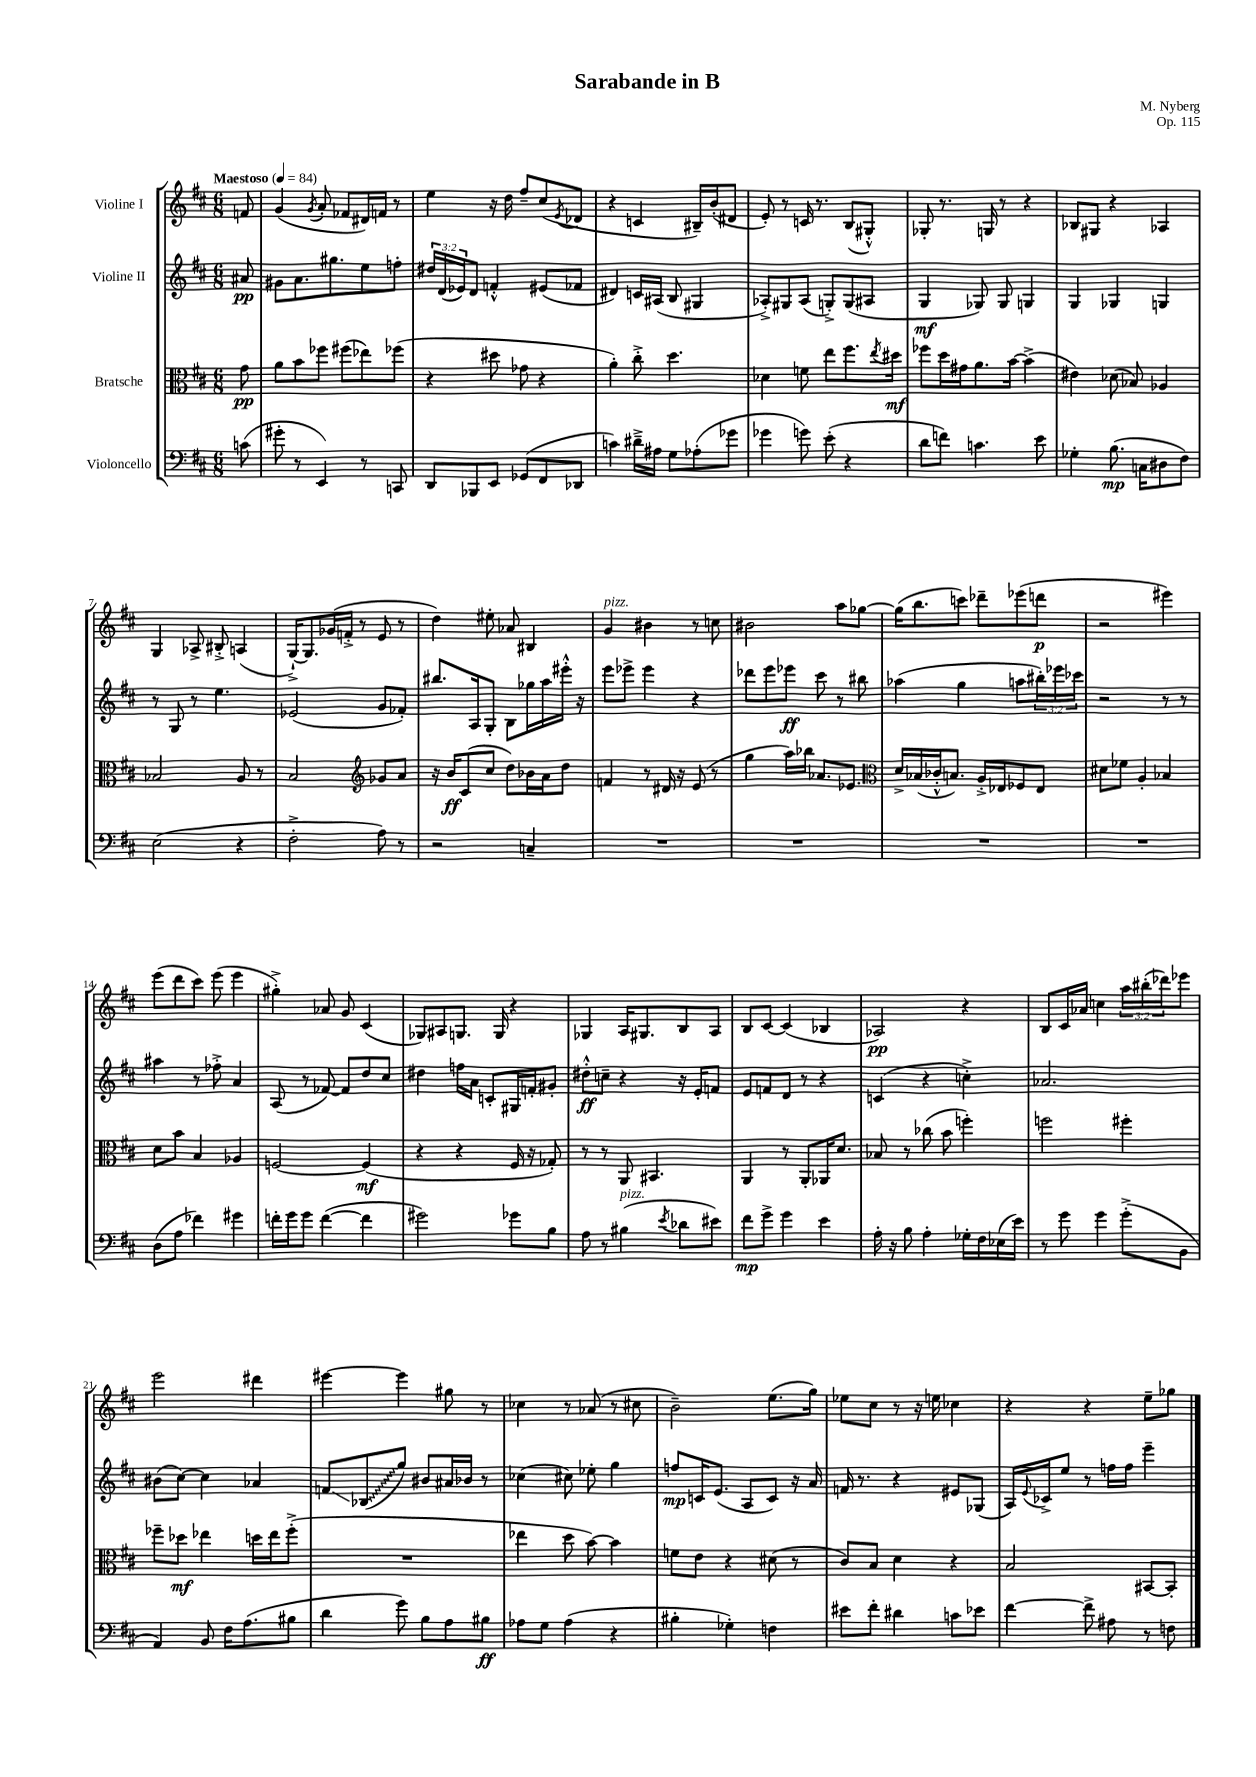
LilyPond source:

\header { title = "Sarabande in B" composer = "M. Nyberg" opus = "Op. 115" }
<<
\new StaffGroup <<
\new Staff = "s0" \with { instrumentName = "Violine I" } {
    \clef treble \key d \major \numericTimeSignature \time 6/8 \override Staff.TupletNumber.text = #tuplet-number::calc-fraction-text \partial 8 \tempo "Maestoso" 4 = 84
    f'8 |
    g'4( \acciaccatura { g'8 } a'8-. fes'8 dis'16) f'16 r8 |
    e''4 r16 d''16 fis''8-- cis''8( \acciaccatura { e'8 } des'8 |
    r4 c'4 bis16--) b'16-.( dis'8 |
    e'8-.) r8 c'16 r8. b8( gis8-.-^) |
    ges8-. r8. g16 r8 r4 |
    bes8 gis8 r4 aes4 |
    g4 aes8-> bis8-.-> a4( |
    g16~-!->) g8. ges'16( f'16-.-> r8 e'8 r8 |
    d''4) eis''8-. aes'8 bis4 |
    g'4^\markup { \italic "pizz." } bis'4 r8 c''8 |
    bis'2 a''8 ges''8~ |
    ges''16( b''8. c'''8) des'''8-- ees'''8( d'''8\p |
    r2 eis'''4) |
    e'''8( d'''8 cis'''8) e'''8( e'''4 |
    gis''4-.->) aes'8 g'8 cis'4( |
    ges8) ais8 g8. g16 r4 |
    ges4 a16 gis8. b8 a8 |
    b8 cis'8~ cis'4( bes4 |
    aes2\pp) r4 |
    b8 cis'16 aes'16 c''4 \tuplet 3/2 { a''16 bis''16-.( des'''16) } ees'''8 |
    e'''2 dis'''4 |
    eis'''4~ eis'''4 gis''8 r8 |
    ces''4 r8 aes'8( r8 cis''8 |
    b'2--) e''8.( g''16) |
    ees''8 cis''8 r8 r16 e''16 ces''4 |
    r4 r4 e''8-- ges''8 \bar "|." |
}
\new Staff = "s1" \with { instrumentName = "Violine II" } {
    \clef treble \key d \major \numericTimeSignature \time 6/8 \override Staff.TupletNumber.text = #tuplet-number::calc-fraction-text \partial 8
    ais'8\pp |
    gis'8 a'8. gis''8. e''8 f''8-. |
    \tuplet 3/2 { dis''16 d'16( ees'16) } d'8 f'4-.-^ eis'8( fes'8 |
    dis'4) c'16 ais16( b8 gis4 |
    aes8-.->) gis8 aes8( g8-.->) g8( ais8 |
    g4\mf ges8) ges8 g4 |
    g4 ges4 g4 |
    r8 g8 r8 e''4. |
    ees'2( g'8 fes'8-.) |
    bis''8. a16 g8-. b8 ges''16 a''16 eis'''16-.-^ r16 |
    e'''8 ees'''8-> ees'''4 r4 |
    des'''8 e'''8 ees'''8\ff cis'''8 r8 bis''8 |
    aes''4( g''4 a''8 \tuplet 3/2 { bis''16-.) ees'''16 ces'''16 } |
    r2 r8 r8 |
    ais''4 r8 fes''8-.-> a'4 |
    a8( r8 fes'8~) fes'8 d''8 cis''8 |
    dis''4 f''16 a'16 c'8-. gis16 f'16-. gis'8-. |
    dis''8-.-^\ff c''8-- r4 r16 e'16-. f'8 |
    e'8 f'8 d'8 r8 r4 |
    c'4( r4 c''4-.->) |
    aes'2. |
    bis'8( cis''8~) cis''4 aes'4 |
    f'8\glissando \once \override Glissando.style = #'zigzag bes8\glissando( g''8) bis'8 ais'16 bes'16 r8 |
    ces''4( cis''8) ees''8-. g''4 |
    f''8\mp c'16 e'8.( a8 c'8) r16 a'16 |
    f'16 r8. r4 eis'8 ges8( |
    a16) \appoggiatura { e'8 } ces'16-> e''8 r8 f''16 f''16 e'''4-- \bar "|." |
}
\new Staff = "s2" \with { instrumentName = "Bratsche" } {
    \clef alto \key d \major \numericTimeSignature \time 6/8 \partial 8
    g'8\pp |
    a'8 b'8 fes''8 fis''8( ees''8) fes''8( |
    r4 dis''8 ges'8 r4 |
    a'4-.) cis''8-.-> d''4. |
    des'4 f'8 e''8 fis''8. \acciaccatura { e''8 } dis''16\mf |
    fes''8 d''16 gis'16 a'8. b'16~ b'4->( |
    eis'4) des'8( bes8) aes4 |
    bes2 a8 r8 |
    b2 \clef treble ges'8 a'8 |
    r16 b'16\ff cis'8( cis''8 d''8) bes'16 a'16 d''8 |
    f'4 r8 dis'16 r16 e'8( r8 |
    g''4 a''16) bes''16 aes'8. ees'8. |
    \clef alto d'16-> bes16( ces'16-.-^ b8.) a16-.-> ees16 fes8 ees8 |
    dis'8 fes'8 a4-. bes4 |
    d'8 b'8 b4 aes4 |
    f2~ f4\mf( |
    r4 r4 fis16 r16 ges8-.) |
    r8 r8 a,8 bis,4. |
    a,4 r8 a,8-. aes,16 d'8. |
    bes8 r8 ces''8( b'8 f''4-.) |
    f''2 fis''4-. |
    fes''8-- des''8\mf ees''4 d''16 ees''16 fes''8-.->( |
    R2. |
    ees''4 d''8 b'8~) b'4 |
    f'8 e'8 r4 dis'8( r8 |
    cis'8) b8 d'4 r4 |
    b2 bis,8~ bis,8-. \bar "|." |
}
\new Staff = "s3" \with { instrumentName = "Violoncello" } {
    \clef bass \key d \major \numericTimeSignature \time 6/8 \partial 8
    c'8( |
    gis'8-. r8 e,4) r8 c,8 |
    d,8 bes,,8 e,8 ges,8( fis,8 des,8 |
    c'4) dis'16---> ais16 g8 aes8-.( ges'8 |
    ges'4 g'8) e'8-.( r4 |
    d'8 f'8) c'4. e'8 |
    ges4-. b8.\mp( c16 dis8 fis8) |
    e2( r4 |
    fis2-.-> a8) r8 |
    r2 c4-- |
    R2. |
    R2. |
    R2. |
    R2. |
    d8( a8 fes'4) gis'4 |
    f'16-. g'16 g'8 f'4~( f'4 |
    gis'2) ges'8 b8 |
    a8 r8 bis4^\markup { \italic "pizz." }( \acciaccatura { e'8 } des'8 eis'8) |
    fis'8\mp g'8-> g'4 e'4 |
    a16-. r16 b8 a4-. ges16-. fis16 ees16( e'16) |
    r8 g'8 g'4 g'8-.->( b,8 |
    a,4) b,8 fis16 a8.( bis8 |
    d'4 g'8) b8 a8 bis8\ff |
    aes8 g8 aes4( r4 |
    bis4-. ges4-.) f4 |
    eis'8 fis'8-. dis'4 c'8 ees'8 |
    fis'4~ fis'8-> ais8 r8 f8 \bar "|." |
}
>>
>>
